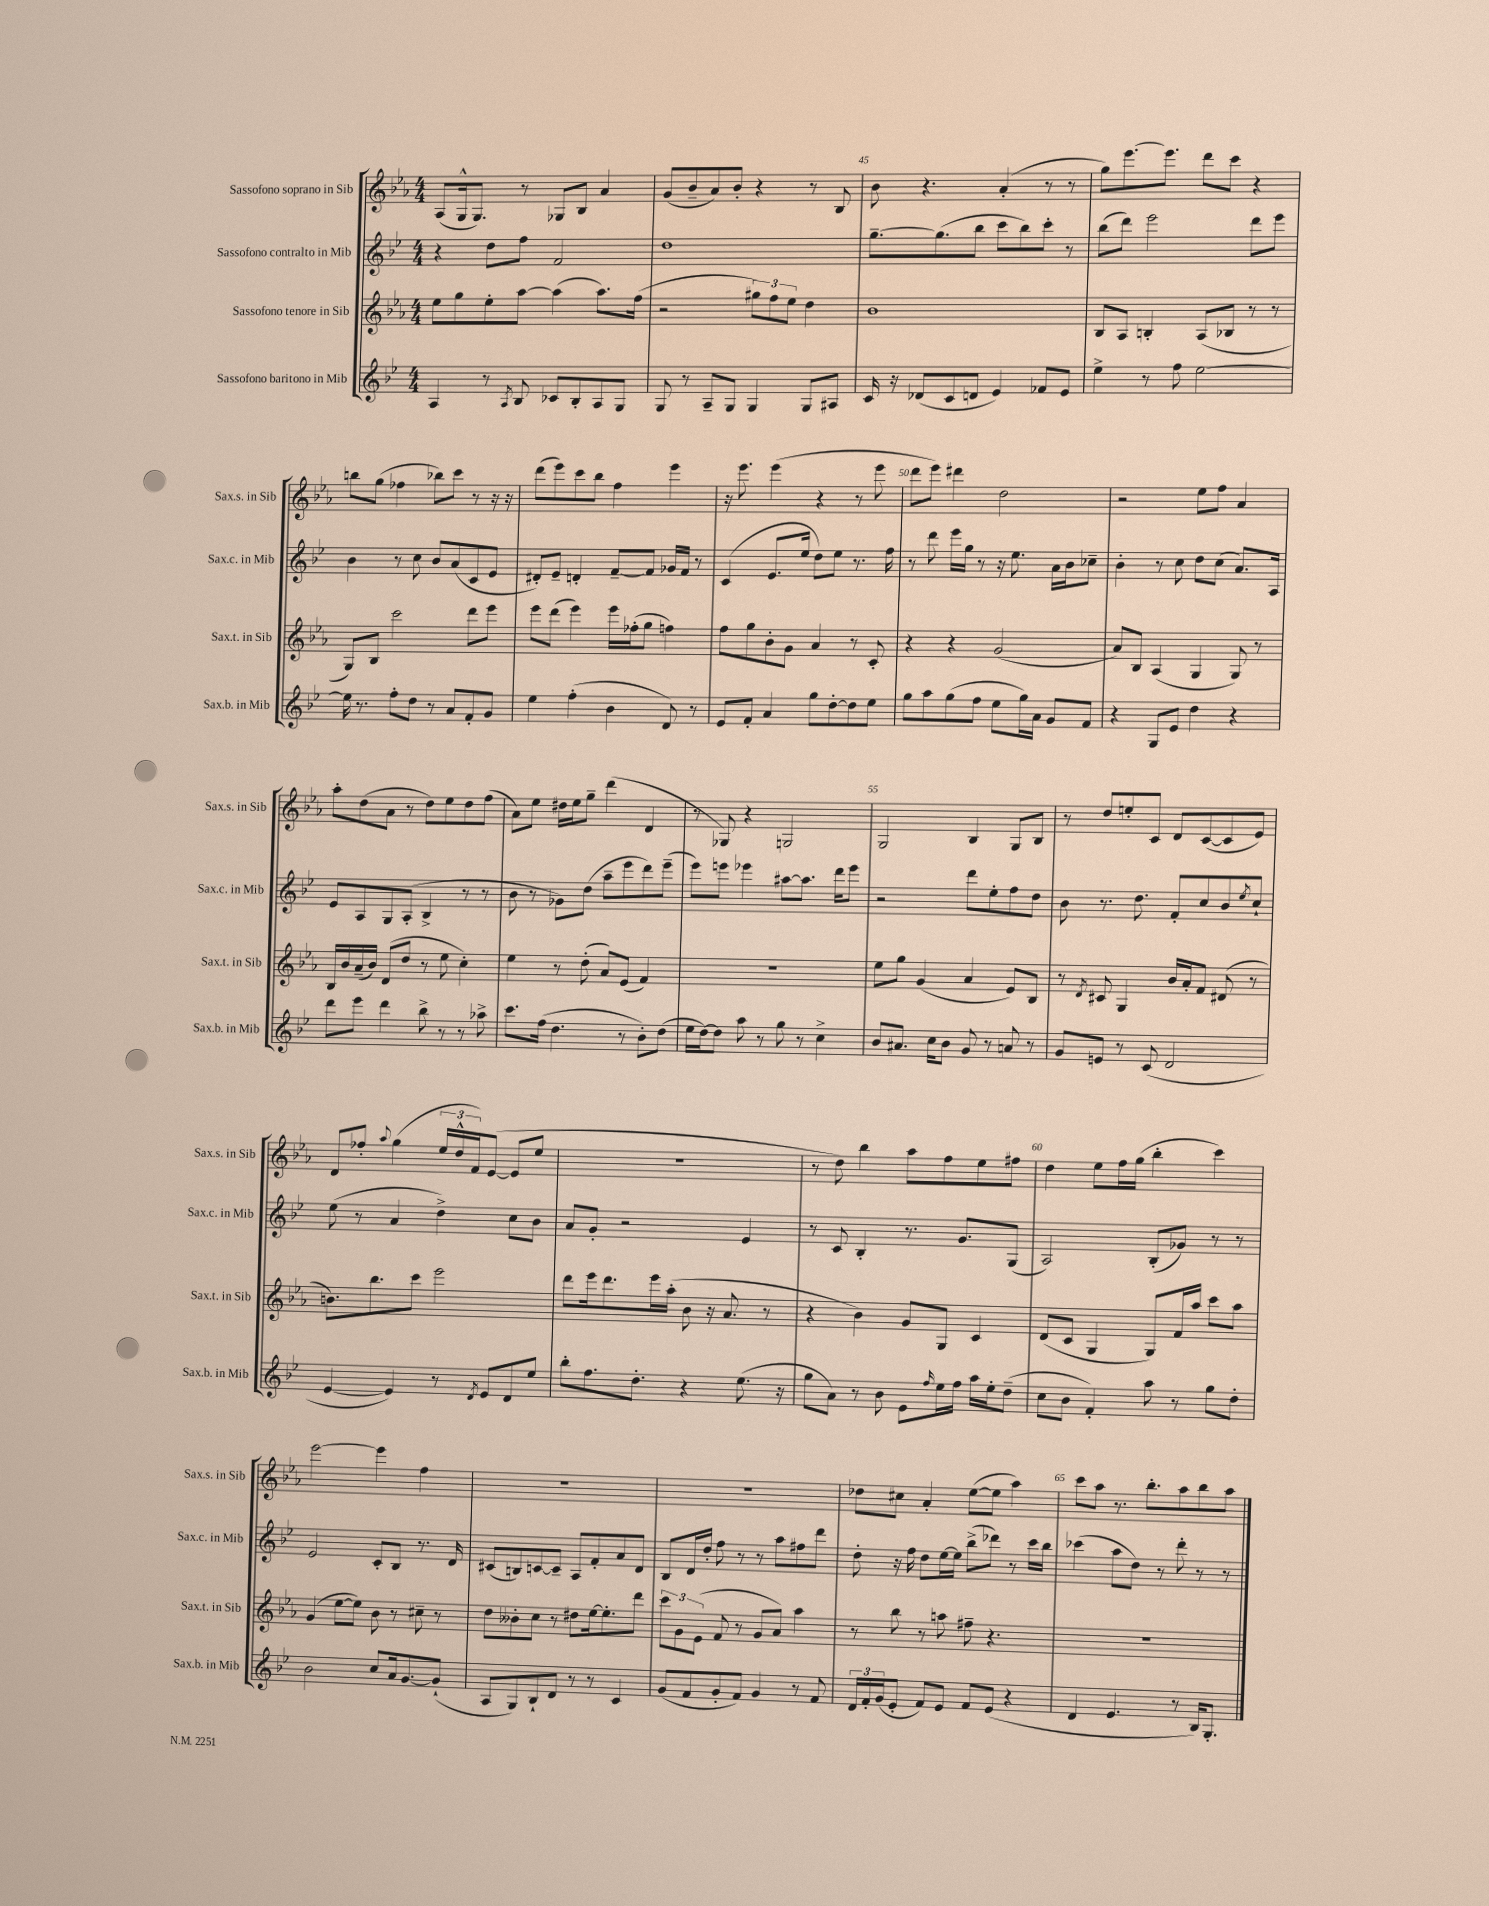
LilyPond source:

<<
\new StaffGroup <<
\new Staff = "s0" \with { instrumentName = "Sassofono soprano in Sib" shortInstrumentName = "Sax.s. in Sib" } {
    \clef treble \key ees \major \numericTimeSignature \time 4/4
    aes8( g16-^ g8.) r8 ges8 bes8 aes'4 |
    g'8( bes'8-- aes'8) bes'8-. r4 r8 bes8 |
    bes'8 r4. aes'4-.( r8 r8 |
    g''8) ees'''8.~ ees'''8. d'''8 c'''8 r4 |
    b''8 g''8( fes''4 bes''8) c'''8 r8 r16 r16 |
    d'''8( ees'''8) c'''8 bes''8 f''4 ees'''4 |
    r16 ees'''8. ees'''4( r4 r8 ees'''8 |
    d'''8 ees'''8) dis'''4 d''2 |
    r2 ees''8 f''8 aes'4 |
    aes''8-. d''8( aes'8 r8 d''8) ees''8 d''8 f''8( |
    aes'8) ees''8 dis''16 ees''16 g''8-- d'''4( d'4 |
    r8 ges8) r4 g2 |
    g2 bes4 g8 bes8 |
    r8 d''8 e''8-. c'8 d'8 c'8~( c'8 ees'8) |
    d'8 fes''8-. \appoggiatura { aes''8 } g''4( \tuplet 3/2 { ees''16 d''16-^ f'16) } ees'8~( ees'8 ees''8 |
    R1 |
    r8 d''8) bes''4 aes''8 f''8 ees''8 fis''8 |
    d''4 ees''8 f''16 g''16( bes''4-. c'''4) |
    ees'''2~ ees'''4 f''4 |
    R1 |
    r1 |
    des''8 cis''8 aes'4-. ees''8~( ees''8 aes''4) |
    c'''8 aes''8 r8. bes''8.-. aes''8 bes''8 aes''8 \bar "|." |
}
\new Staff = "s1" \with { instrumentName = "Sassofono contralto in Mib" shortInstrumentName = "Sax.c. in Mib" } {
    \clef treble \key bes \major \numericTimeSignature \time 4/4
    r4 d''8 f''8 f'2 |
    d''1 |
    g''8.~-- g''8.( bes''8 c'''8 bes''8) c'''8-. r8 |
    bes''8( d'''8) ees'''2 d'''8 ees'''8 |
    bes'4 r8 c''8 bes'8 a'8( c'8 ees'8 |
    dis'8-.) ees'8-- d'4-. f'8~-- f'8 ges'16 f'16 r8 |
    c'4( ees'8. ees''16 d''8) ees''8 r8. f''16 |
    r8 d'''8 ees'''16 g''16 r8 r16 ees''8. a'16 bes'16 ces''8-- |
    bes'4-. r8 c''8 d''8 c''8( a'8.) a16 |
    ees'8 a8 g8 a8-.( bes4-> r8 r8 |
    bes'8 r8 ges'8) d''8( a''8-- ees'''8 d'''8) ees'''8--( |
    ees'''8) e'''8 ees'''4 ais''8~ ais''8. d'''16 ees'''8 |
    r2 d'''8 ees''8-. f''8 d''8 |
    bes'8 r8. d''8. f'8-. c''8 bes'8 \acciaccatura { ees''8 } c''8-! |
    ees''8( r8 a'4 d''4->) c''8 bes'8 |
    a'8 g'8-. r2 ees'4 |
    r8 c'8 bes4-. r8. g'8. g8( |
    a2) bes8-.( ges'8) r8 r8 |
    ees'2 c'8-. bes8 r8. d'16 |
    cis'8( b8) c'8~ c'8-- a8 f'8-. a'8 d'8 |
    bes8 d'16 d''16-. f''8 r8 r8 a''8 fis''8 d'''8 |
    d''8-. r16 f''16 d''8 ees''16~ ees''16 bes''8->( des'''8) r8 c'''16 bes''16 |
    ces'''4( a''8 d''8) r8 d'''8-. r8 r8 \bar "|." |
}
\new Staff = "s2" \with { instrumentName = "Sassofono tenore in Sib" shortInstrumentName = "Sax.t. in Sib" } {
    \clef treble \key ees \major \numericTimeSignature \time 4/4
    ees''8 g''8 ees''8-. aes''8~ aes''4( aes''8.) f''16( |
    r2 \tuplet 3/2 { gis''8) f''8 ees''8 } d''4 |
    bes'1 |
    bes8 aes8 b4-. aes8( bes8 r8 r8 |
    g8) bes8 c'''2 d'''8 ees'''8 |
    ees'''8 d'''8( ees'''4) ees'''16 fes''16-.( g''8 f''4) |
    f''8 g''8 bes'8-. g'8 aes'4 r8 c'8-. |
    r4 r4 g'2( |
    aes'8) bes8 aes4( g4 g8) r8 |
    bes16 bes'16 aes'16--( bes'16) d'8( d''8 r8 ees''8 c''4-.) |
    ees''4 r8 d''8-.( aes'8) ees'8( f'4) |
    R1 |
    ees''8 g''8 g'4( aes'4 ees'8) bes8 |
    r8 \acciaccatura { d'8 } cis'8 g4 bes'16 aes'16-. f'8 dis'8( r8 |
    b'8.) bes''8. c'''8 ees'''2 |
    d'''8 ees'''16 d'''8. ees'''16 aes''16-.( bes'8 r16 aes'8. r8 |
    r4 bes'4) g'8 g8 c'4 |
    d'8( c'8 g4 g8) f'16 aes''16 c'''8 aes''8 |
    g'4( ees''8~ ees''8) bes'8 r8 cis''8-- r8 |
    d''8 beses'8-. c''8 r8 dis''8 ees''16~ ees''8.-. d'''8 |
    \tuplet 3/2 { c'''8 g'8 ees'8( } f'8 r8 g'8 aes'8) aes''4 |
    r8 bes''8 r8 a''8 fis''8-- r4. |
    R1 \bar "|." |
}
\new Staff = "s3" \with { instrumentName = "Sassofono baritono in Mib" shortInstrumentName = "Sax.b. in Mib" } {
    \clef treble \key bes \major \numericTimeSignature \time 4/4
    a4 r8 \acciaccatura { a8 } bes8 ces'8 bes8-. a8 g8 |
    g8 r8 a8-- g8 g4 g8 ais8 |
    c'16 r16 des'8( c'8 d'8 ees'4) fes'8 ees'8 |
    ees''4-> r8 f''8 ees''2~ |
    ees''16 r8. f''8-. d''8 r8 a'8 f'8-. g'8 |
    ees''4 f''4-.( bes'4 d'8) r8 |
    ees'8 f'8-. a'4 g''8 d''8~-. d''8 ees''8 |
    g''8 a''8 g''8( f''8 ees''8 g''16) a'16 g'8 f'8 |
    r4 g8 ees'8 d''4 r4 |
    d'''8 ees'''8 d'''4 bes''8-> r8 r8 aes''8-> |
    c'''8. f''16( d''4. r8 bes'8-.) d''8( |
    ees''16 d''16~) d''8 a''8 r8 g''8 r8 c''4-> |
    bes'8 ais'8. c''16 bes'8 g'8 r8 a'8 r8 |
    g'8 e'8 r8 c'8( d'2 |
    ees'4~ ees'4) r8 \acciaccatura { d'8 } ees'8 d'8 ees''8 |
    bes''8-. f''8. d''8.-. r4 ees''8.( r16 |
    g''8 a'8) r8 bes'8 ees'8 \grace { f''16 } ees''16 f''16 a''16 ees''16-. d''8--( |
    c''8 bes'8 f'4-.) a''8 r8 g''8 d''8-. |
    bes'2 c''8 a'16 g'8.~ g'8-!( |
    a8 g8) bes8-! d'8 r8 r8 c'4 |
    g'8( f'8 g'8-. f'8) g'4 r8 f'8 |
    \tuplet 3/2 { d'16 f'16-. g'16( } ees'8-. f'8) ees'8 f'8 ees'8( r4 |
    d'4 ees'4. r8 bes16) g8.-. \bar "|." |
}
>>
>>
\layout { \context { \Score currentBarNumber = #43 \override BarNumber.break-visibility = ##(#f #t #t) barNumberVisibility = #(every-nth-bar-number-visible 5) } }
